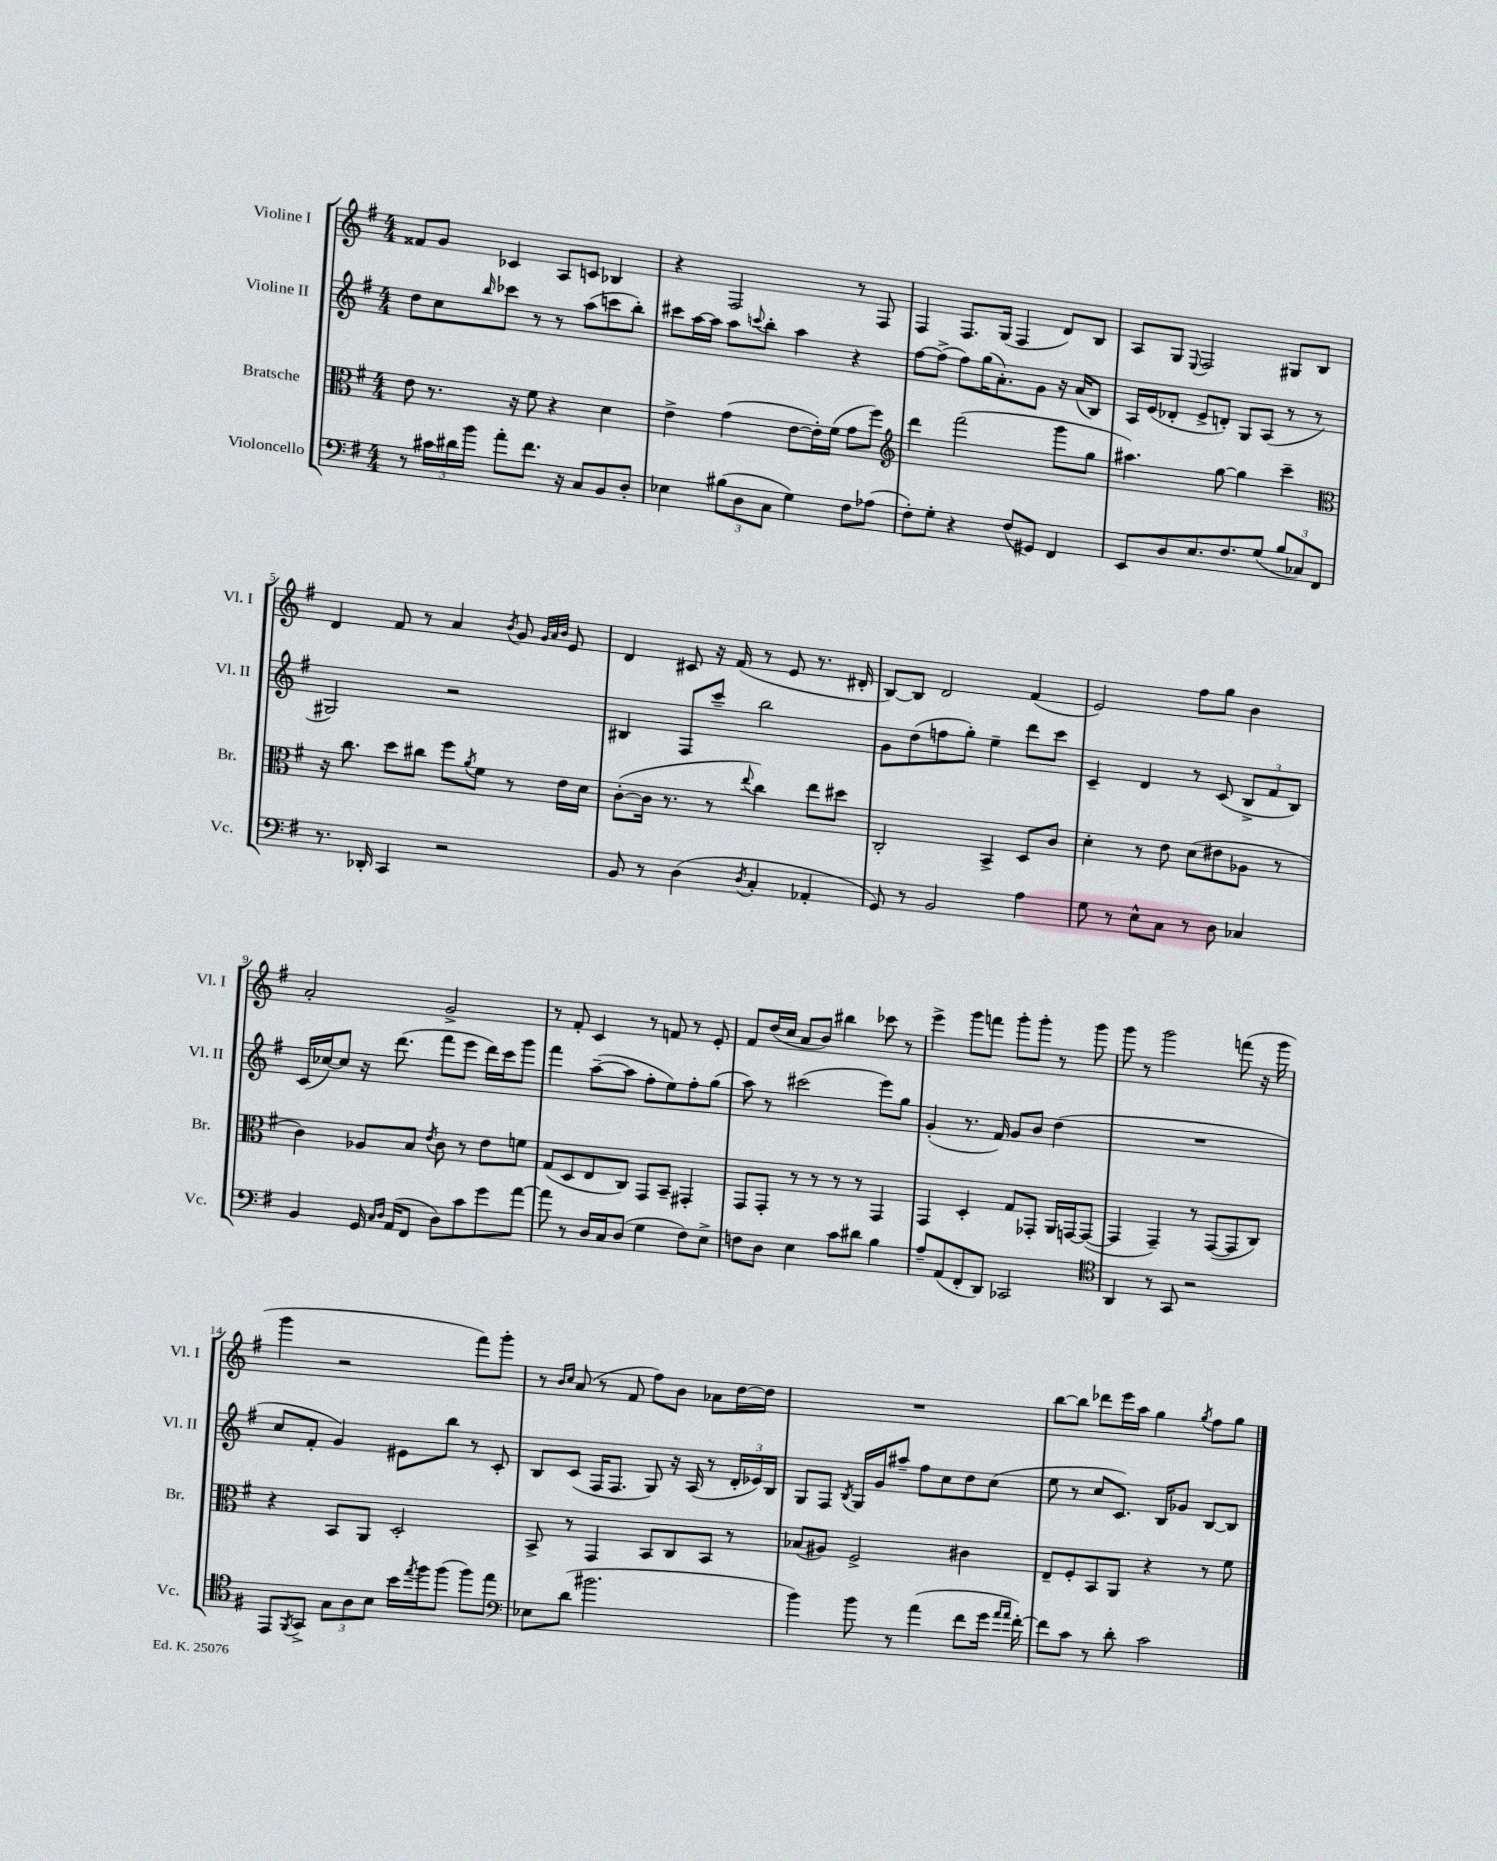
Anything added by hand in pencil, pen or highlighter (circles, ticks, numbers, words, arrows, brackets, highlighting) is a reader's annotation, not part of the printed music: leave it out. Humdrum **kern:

**kern	**kern	**kern	**kern
*staff4	*staff3	*staff2	*staff1
*clefF4	*clefC3	*clefG2	*clefG2
*k[f#]	*k[f#]	*k[f#]	*k[f#]
*M4/4	*M4/4	*M4/4	*M4/4
8r	8e	8dd	8f##
24c#	8.r	8cc	8g
24d#	.	.	.
24b	.	.	.
.	.	16qqbb	.
8a'	.	8ccc-	4c-
.	16r	.	.
8.f#	8f#	8r	.
.	4r	8r	8A
16r	.	.	.
8C	.	(8aa	8c
8BB	4d	8ccc	4B-
8D'	.	8bb')	.
=	=	=	=
4E-	4e^	8ccc#	4r
.	.	[16aa	.
.	.	16aa]	.
(12B#	(4g	8aa	2F#
12D	.	.	.
.	.	8qqccc	.
.	.	8bb'	.
12C	.	.	.
4G)	[8e	4aa	.
.	16e'])	.	.
.	(16f#	.	.
8F#	8g	4r	8r
(8A-	8ff#)	.	8F#
=	=	=	=
*	*clefG2	*	*
8F#')	4ddd	[8ff#	4F#
8G'	.	(8ff#^]	.
4r	(2fff#	8ff#)	8.F#
.	.	(16gg	.
.	.	8.a')	(16G
(8F#	.	.	4F#
8GG#)	.	8g	.
4FF#	8ggg	16r	8d)
.	.	(16a	.
.	8gg	8B)	8B
=	=	=	=
8EE	4.aa#)	16A	8A
.	.	(16e	.
8D	.	8d-'	8G
.	.	.	8qqE
8.E	.	8e^	2F#
.	[8gg	8d')	.
8.F#	.	.	.
.	4gg]	8G	.
(8G	.	(8A	.
12B	4ccc~	8r	8G#
12C-)	.	.	.
.	.	8r	8B
12FF#	.	.	.
=	=	=	=
*	*clefC3	*	*
8.r	16r	2G#)	4d
.	8.cc	.	.
16DD-'	.	.	.
4CC	8dd	.	8f#
.	8cc#	.	8r
2r	8ff#	2r	4a
.	8qa	.	.
.	8f#	.	.
.	.	.	8qb
.	8r	.	8g
.	.	.	32qqg
.	.	.	32qqa
.	.	.	32qqb
.	16e	.	8e
.	16d	.	.
=	=	=	=
8BB	([8c'	4B#	4d
8r	16c]	.	.
.	8.r	.	.
(4D	.	8F#	8c#
.	8r	8ccc~	16r
.	.	.	(16f#
8qD	8qqee	.	.
4C'	4cc)	2bb	8r
.	.	.	8e
4AA-'	8ee	.	8.r
.	8dd#	.	.
.	.	.	16d#'
=	=	=	=
8GG)	2C'	8g	[8B)
8r	.	(8dd	8B]
2BB	.	8ff	2d
.	.	8gg')	.
.	4BB^	4ee~	.
4A	8D	8ddd	(4f#
.	8c	8ccc	.
=	=	=	=
8G	4d'	4c~	2e)
8r	.	.	.
8E^^	8r	4d	.
8C	8e	.	.
8r	(8d	8r	8ff#
8D	8e#	(8c	8gg
4C-	8A-	12B^	4b
.	.	12f#	.
.	8r	.	.
.	.	12B)	.
=	=	=	=
4BB	4c)	(16c	2a'
.	.	[16cc-)	.
.	.	8cc-]	.
16GG	8A-	16r	.
16qqC	.	.	.
16qqD	.	.	.
(16AA	.	(8.ddd	.
8FF#	8B	.	.
.	8qe	.	.
8D)	8c	8fff#	2g^
8c	8r	8eee	.
8g	8e	16ddd)	.
.	.	16ccc	.
[8a	8f	8ggg	.
=	=	=	=
8a]	(8G	4fff#	8r
8r	8D	.	8f#'
16D	8E	([8aa~	4c
16C	.	.	.
(8D	8C)	8aa]	.
4G	8GG	8ff#'	8r
.	8BB~	8ee)	8f
8F#)	4GG#'	8ff#'	8r
8E^	.	(8gg	8e'
=	=	=	=
8F	8GG	8aa)	8f#
8D	8GG'	8r	(16dd
.	.	.	16cc
4E	8r	(2ccc#	8a
.	8r	.	8b)
8c	8r	.	4bb#
8d#	8r	.	.
4B	4GG	8eee)	8ccc-
.	.	8gg	8r
=	=	=	=
8A~	4GG	(4g'	4eee^
(8AA	.	.	.
8FF#'	4D'	8.r	8ggg
8DD)	.	.	8fff
.	.	16f#)	.
2CC-	8G	8g	8ggg'
.	8GG-'	8b	8ggg'
.	16AA	(4dd	8r
.	[16GG	.	.
.	(8GG_	.	8ggg
=	=	=	=
*clefC4	*	*	*
4AA	4GG]	1r	8ggg
.	.	.	8r
8r	4GG~)	.	2ggg
8GG	.	.	.
2r	8r	.	.
.	([8GG	.	.
.	8GG]	.	(8fff
.	8C)	.	16r
.	.	.	16ggg
=	=	=	=
8EE	4r	8cc	4ggg
8qFF#	.	.	.
8GG^	.	8f#'	.
12G	8BB	4g)	2r
12A	.	.	.
.	8AA	.	.
12B	.	.	.
16b	2D'	8e#	.
8qee	.	.	.
16ff#	.	.	.
(8ff#	.	8bb	.
8ff#)	.	8r	8fff#)
8ee	.	8c'	8ggg'
=	=	=	=
*clefF4	*	*	*
8E-	8BB^	8B	8r
.	.	.	16qqb
.	.	.	16qqcc
(8d	8r	(8c	(8a
2.b#	4GG	16F#	8r
.	.	8.F#	.
.	.	.	8f#
.	8BB	8G)	8ff#)
.	8C	16r	8b
.	.	(16A	.
.	8BB	8r	8a-
.	8r	24d'	[16dd
.	.	24e-)	.
.	.	.	16dd]
.	.	24B	.
=	=	=	=
4b)	(8B-	8G	1r
.	8A#)	8F#	.
.	.	8qB	.
8b	2F#^	16G	.
.	.	16g	.
8r	.	8aa#~	.
(4a	.	8ff#	.
.	.	8cc	.
8f#	4c#	8dd	.
16g	.	(8cc	.
16qqa	.	.	.
16qqa	.	.	.
[16f#')	.	.	.
=	=	=	=
8f#]	8E~	8ee	[8bb
8c	8F#'	8r	8bb]
8r	8BB	8cc	8ddd-
8d'	8AA	8.c)	16eee
.	.	.	16aa
2c	4r	.	4gg
.	.	16B	.
.	.	8g-	.
.	.	.	8qgg
.	8r	[8B	8ff#
.	8f#	8B]	8gg
==	==	==	==
*-	*-	*-	*-
